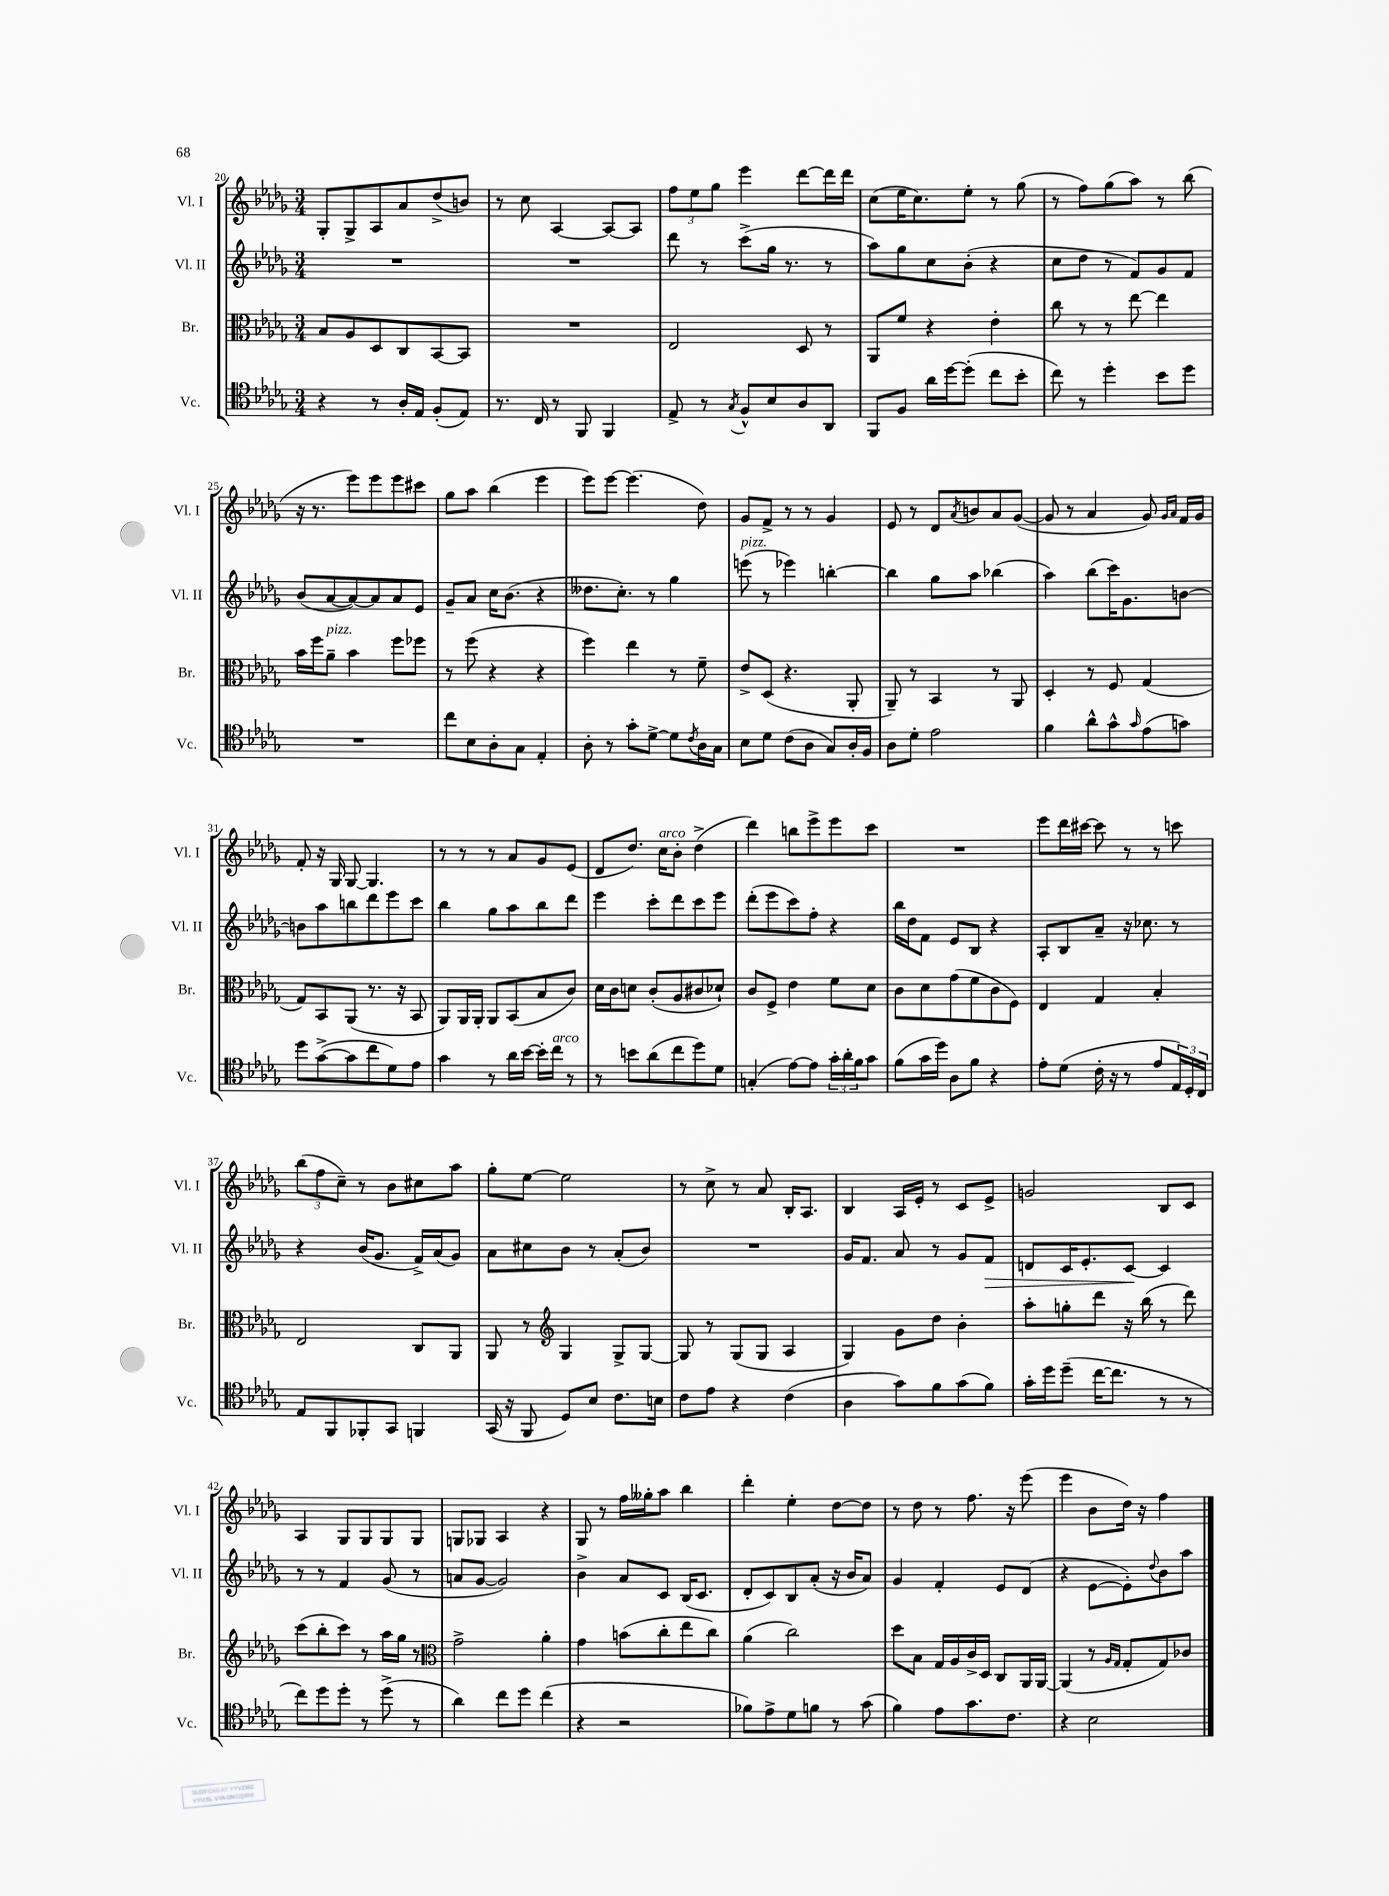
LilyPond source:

<<
\new StaffGroup <<
\new Staff = "s0" \with { instrumentName = "Vl. I" shortInstrumentName = "Vl. I" } {
    \clef treble \key des \major \numericTimeSignature \time 3/4
    ges8-. ges8-> aes8 aes'8 des''8->( b'8) |
    r8 c''8 aes4~ aes8~ aes8 |
    \tuplet 3/2 { f''8 ees''8 ges''8 } ees'''4 des'''8~ des'''16 des'''16 |
    c''8( ees''16 c''8.) ees''8-. r8 ges''8( |
    r8 f''8) ges''8( aes''8) r8 bes''8( |
    r16 r8. ees'''8) ees'''8 ees'''8 cis'''8 |
    ges''8 aes''8 bes''4( ees'''4 |
    ees'''8) ees'''8~ ees'''4.( des''8) |
    ges'8 f'8-> r8 r8 ges'4 |
    ees'8 r8 des'8 \acciaccatura { aes'8 } b'8 aes'8 ges'8~( |
    ges'8 r8 aes'4 ges'8) \grace { ges'16 aes'16 } f'16 ges'16 |
    f'8-. r16 ges16 ges8~ ges4. |
    r8 r8 r8 aes'8 ges'8 ees'8( |
    des'8 des''8.) c''16^\markup { \italic "arco" } bes'8-. des''4->( |
    des'''4) b''8 ees'''8-> ees'''8 c'''8 |
    R2. |
    ees'''8 des'''16 cis'''16~ cis'''8 r8 r8 c'''8 |
    \tuplet 3/2 { bes''8( f''8 c''8--) } r8 bes'8 cis''8 aes''8 |
    ges''8-. ees''8~ ees''2 |
    r8 c''8-> r8 aes'8 bes16-. aes8. |
    bes4 aes16 ees'16-. r8 c'8 ees'8-> |
    g'2 bes8 c'8 |
    aes4 ges8 ges8 ges8 ges8 |
    g8 ges8 aes4 r4 |
    ges8 r8 f''16 geses''16-. aes''8 bes''4 |
    des'''4-. ees''4-. des''8~ des''8 |
    r8 des''8 r8 f''8. r16 ees'''8( |
    ees'''4 bes'8 des''16) r16 f''4 \bar "|." |
}
\new Staff = "s1" \with { instrumentName = "Vl. II" shortInstrumentName = "Vl. II" } {
    \clef treble \key des \major \numericTimeSignature \time 3/4
    R2. |
    R2. |
    des'''8 r8 c'''8->( ges''16 r8. r8 |
    aes''8) ges''8 c''8 bes'8-.( r4 |
    c''8 des''8 r8 f'8) ges'8 f'8 |
    bes'8( aes'8~ aes'8~) aes'8 aes'8 ees'8 |
    ges'8-- aes'8 c''16 bes'8.( r4 |
    deses''8. c''8.-.) r8 ges''4 |
    e'''8^\markup { \italic "pizz." }( r8 ees'''4) b''4~-. |
    b''4 ges''8 aes''8 bes''4( |
    aes''4) bes''8( c'''16) ges'8. b'8~ |
    b'8 aes''8 b''8 des'''8 ees'''8 c'''8 |
    bes''4 ges''8 aes''8 bes''8 des'''8 |
    ees'''4 c'''8-. des'''8 c'''8 ees'''8 |
    des'''8-.( ees'''8 c'''8) f''8-. r4 |
    bes''16 des''16 f'8 ees'8 bes8 r4 |
    aes8-. bes8 aes'8-- r16 ces''8. r8 |
    r4 bes'16( ges'8. f'16->) aes'16( ges'8) |
    aes'8 cis''8 bes'8 r8 aes'8-.( bes'8) |
    R2. |
    ges'16 f'8. aes'8 r8 ges'8 f'8\> |
    d'8 c'16 ees'8.-. c'8~\! c'4 |
    r8 r8 f'4 ges'8( r8 |
    a'8 ges'8~ ges'2) |
    bes'4-> aes'8 c'8 bes16( c'8. |
    des'8-. c'8) bes8 aes'8-.( r16 bes'16 aes'8) |
    ges'4 f'4-. ees'8 des'8( |
    r4 ees'8~ ees'8-.) \appoggiatura { des''8 } bes'8 aes''8 \bar "|." |
}
\new Staff = "s2" \with { instrumentName = "Br." shortInstrumentName = "Br." } {
    \clef alto \key des \major \numericTimeSignature \time 3/4
    bes8 aes8 des8 c8 bes,8~ bes,8 |
    R2. |
    ees2 des8 r8 |
    aes,8 f'8 r4 ees'4-. |
    c''8 r8 r8 ees''8~ ees''4 |
    bes'16 f''16 aes'8--^\markup { \italic "pizz." } bes'4 f''8 fes''8 |
    r8 f''8( r4 r4 |
    f''4) ees''4 r8 f'8-- |
    ees'8-> des8( r4. aes,8-. |
    aes,8--) r8 bes,4 r8 aes,8 |
    des4-. r8 f8 ges4( |
    ges8) bes,8 aes,8( r8. r16 bes,8 |
    aes,8) aes,16 aes,16-. aes,8 bes,8( bes8 c'8) |
    des'16 c'16 d'8 c'8-.( aes8 cis'8 des'8-!) |
    c'8 f8-> ees'4 f'8 des'8 |
    c'8 des'8 ges'8( f'8 c'8 f8) |
    ees4 ges4 bes4-. |
    ees2 c8 aes,8 |
    aes,8 r8 \clef treble ges4 ges8-> ges8~ |
    ges8 r8 ges8( ges8 aes4 |
    ges4) ges'8 des''8 bes'4-. |
    aes''8-. g''8-. des'''8 r16 bes''16( r8 des'''8) |
    c'''8( bes''8-. c'''8) r8 aes''16 ges''16 r8 |
    \clef alto ges'2-> aes'4-. |
    ges'4 b'8( c''8-. ees''8 c''8) |
    aes'4( c''2) |
    des''8 bes8 ges16 aes16 c'16-> des16 c8 aes,16 aes,16~ |
    aes,4( r8 \grace { aes16 ges16 } ges8-. ges8) ces'8 \bar "|." |
}
\new Staff = "s3" \with { instrumentName = "Vc." shortInstrumentName = "Vc." } {
    \clef tenor \key des \major \numericTimeSignature \time 3/4
    r4 r8 aes16-. ees16 f8-.( ees8) |
    r8. c16 r8 f,8 f,4 |
    ees8-> r8 \acciaccatura { ges8 } f8-^ bes8 aes8 aes,8 |
    f,8 f8 aes'16 des''16~ des''8-.( c''8 bes'8-. |
    c''8) r8 des''4-. bes'8 des''8 |
    R2. |
    c''8 bes8 aes8-. ges8 ees4-. |
    aes8-. r8 ges'8-. des'8~-> des'8 \acciaccatura { c'8 } aes16 ges16 |
    bes8 des'8 c'8( aes8 ges8) aes16-. f16 |
    aes8 des'8-. ees'2 |
    f'4 aes'8-^ ges'8-^ \grace { ges'16 } ees'8( g'8) |
    des''8 ges'8~->( ges'8 c''8 des'8) ees'8 |
    ges'4 r8 aes'16 bes'16~ bes'16-. c''16^\markup { \italic "arco" } r8 |
    r8 b'8 aes'8( c''8 des''8) des'8 |
    g4-.( ees'8~) ees'8 \tuplet 3/2 { ges'16-. aes'16-. f'16 } ges'8 |
    f'8( ges'16 des''16) aes8 f'8 r4 |
    ees'8-. des'8( c'16-. r16 r8 ees'8 \tuplet 3/2 { ees16) des16-. c16 } |
    ees8 f,8 fes,8-. ges,8 f,4 |
    ges,16( r16 f,8 des8) bes8 c'8. b16 |
    c'8 ees'8 r4 c'4( |
    aes4 ges'8) f'8 ges'8( f'8) |
    ges'16-. des''16 des''8--( c''16~ c''8. r8 r8 |
    c''8) des''8 des''8-. r8 des''8->( r8 |
    aes'4) c''8 des''8 c''4( |
    r4 r2 |
    fes'8) ees'8-> des'8 f'8 r8 ges'8( |
    f'4) ees'8 ges'8. c'8. |
    r4 bes2 \bar "|." |
}
>>
>>
\layout { \context { \Score currentBarNumber = #20 } }
